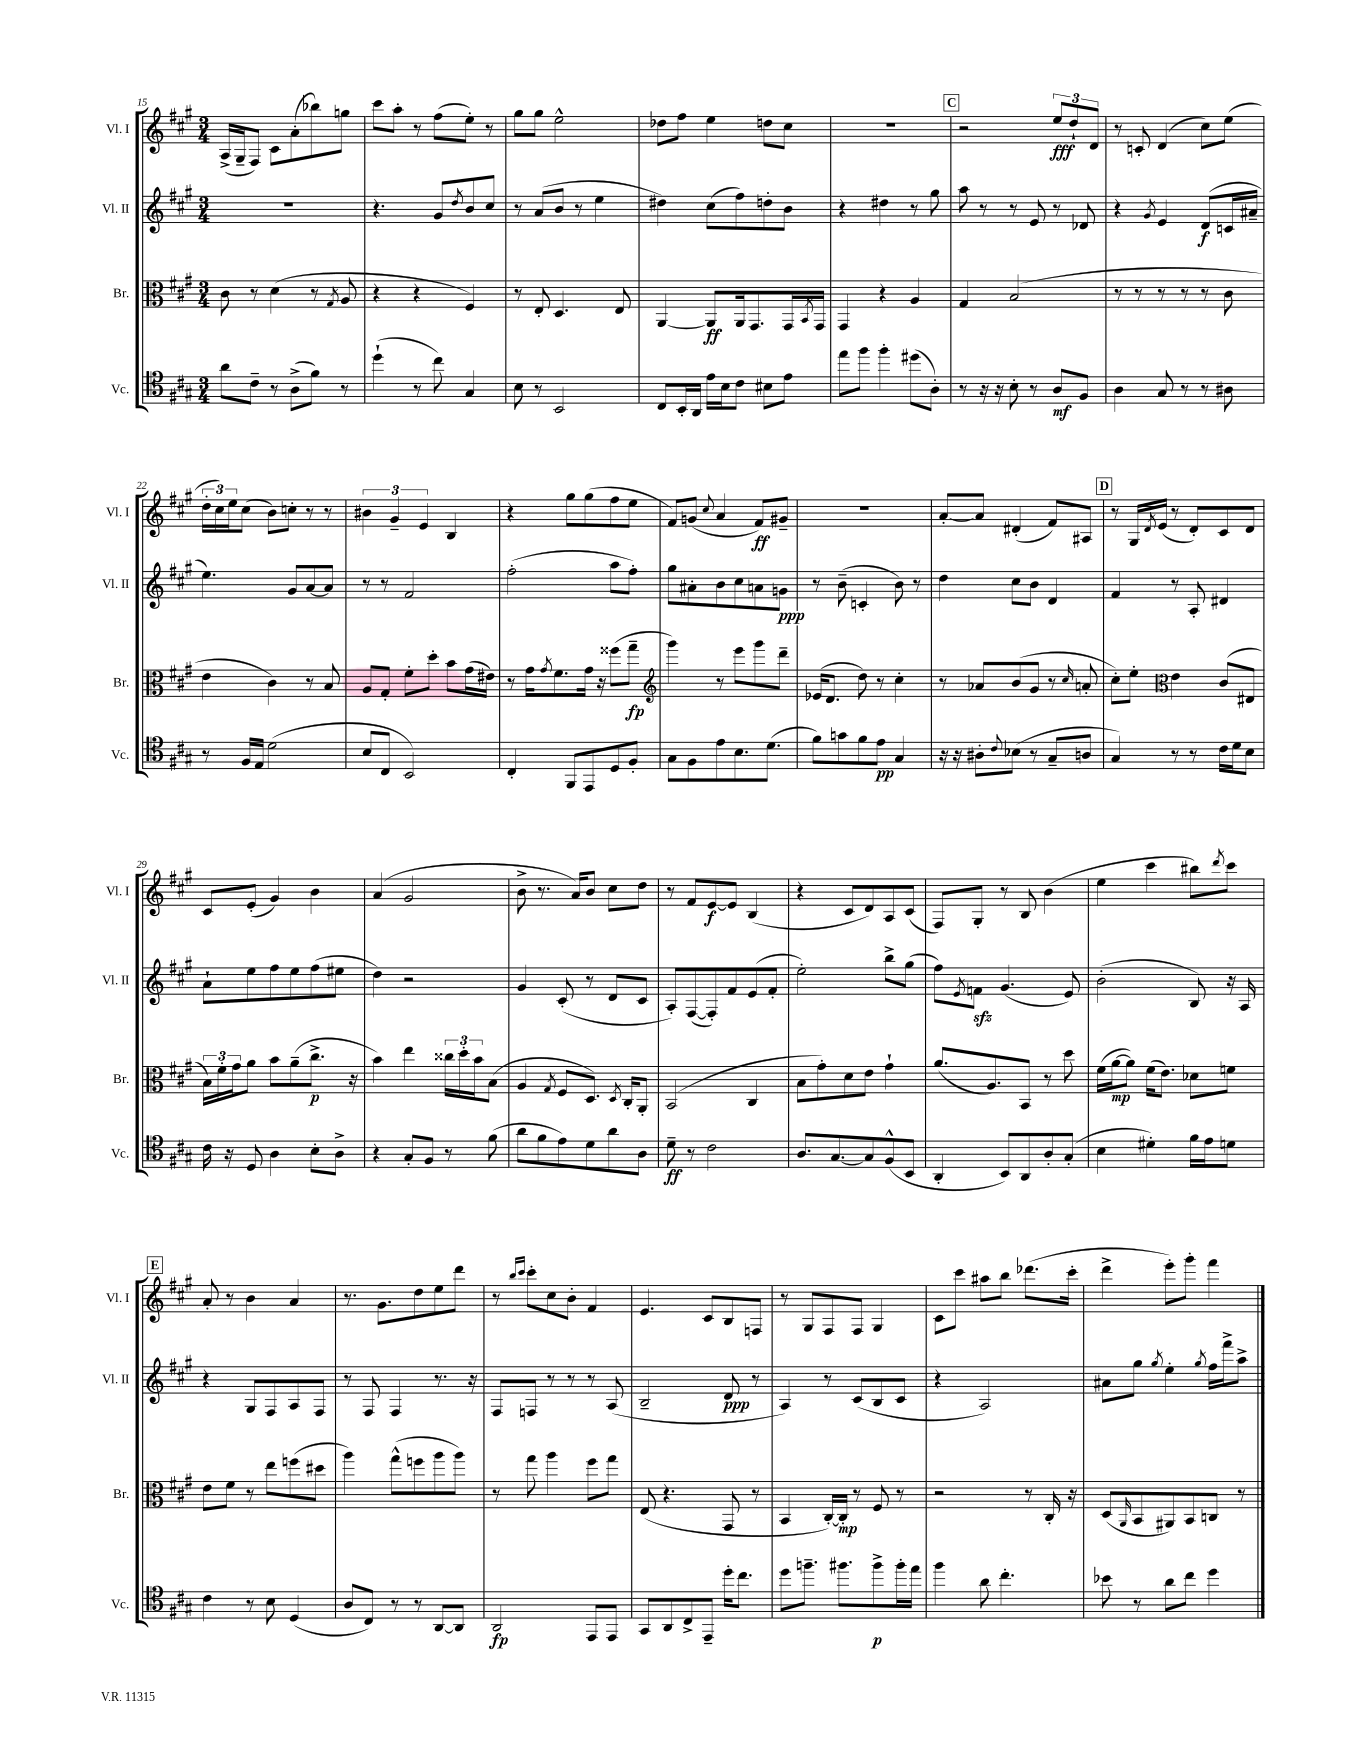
<<
\new StaffGroup <<
\new Staff = "s0" \with { instrumentName = "Vl. I" shortInstrumentName = "Vl. I" } {
    \clef treble \key a \major \numericTimeSignature \time 3/4
    a16->( gis16-- fis8) cis'8 a'8-.( bes''8) g''8 |
    cis'''8 a''8-. r8 fis''8( e''8-.) r8 |
    gis''8 gis''8 e''2-^ |
    des''8 fis''8 e''4 d''8 cis''8 |
    R2. |
    \mark \markup { \box "C" } r2 \tuplet 3/2 { e''8\fff d''8-! d'8 } |
    r8 c'8-. d'4( cis''8) e''8( |
    \tuplet 3/2 { d''16-. cis''16) e''16 } cis''8( b'8) c''8-. r8 r8 |
    \tuplet 3/2 { bis'4 gis'4-- e'4 } b4 |
    r4 gis''8 gis''8( fis''8 e''8 |
    fis'8) g'8( \appoggiatura { cis''8 } a'4 fis'8\ff) gis'8-- |
    R2. |
    a'8~-. a'8 dis'4-.( fis'8) ais8 |
    \mark \markup { \box "D" } r8 gis16 \acciaccatura { d'8 } e'16( r8 d'8-.) cis'8 d'8 |
    cis'8 e'8-.( gis'4) b'4 |
    a'4( gis'2 |
    b'8-> r8. a'16) b'8 cis''8 d''8 |
    r8 fis'8 e'8~\f e'8 b4( |
    r4 cis'8 d'8) a8 cis'8( |
    fis8) gis8-. r8 b8 b'4( |
    e''4 cis'''4 bis''8) \acciaccatura { d'''8 } cis'''8 |
    \mark \markup { \box "E" } a'8-. r8 b'4 a'4 |
    r8. gis'8. d''8 e''8 d'''8 |
    r8 \grace { b''16 cis'''16 } cis'''8-. cis''8 b'8-. fis'4 |
    e'4. cis'8 b8 f8 |
    r8 gis8 fis8 fis8 gis4 |
    cis'8 cis'''8 ais''8 b''8 des'''8.( cis'''16-. |
    d'''4-> e'''8-.) gis'''8-. fis'''4 \bar "|." |
}
\new Staff = "s1" \with { instrumentName = "Vl. II" shortInstrumentName = "Vl. II" } {
    \clef treble \key a \major \numericTimeSignature \time 3/4
    R2. |
    r4. gis'8 \acciaccatura { d''8 } b'8 cis''8 |
    r8 a'8( b'8 r8 e''4 |
    dis''4) cis''8( fis''8) d''8-. b'8 |
    r4 dis''4 r8 gis''8 |
    \mark \markup { \box "C" } a''8 r8 r8 e'8 r8 des'8 |
    r4 \acciaccatura { gis'8 } e'4 d'8\f( c'16 ais'16-- |
    e''4.) gis'8 a'8~ a'8 |
    r8 r8 fis'2 |
    fis''2-.( a''8 fis''8-.) |
    gis''8 ais'8-. b'8 cis''8 a'8 g'8\ppp |
    r8 b'8--( c'4-. b'8) r8 |
    d''4 cis''8 b'8 d'4 |
    \mark \markup { \box "D" } fis'4 r8 a8-. dis'4 |
    a'8-! e''8 fis''8 e''8 fis''8( eis''8 |
    d''4) r2 |
    gis'4 cis'8-.( r8 d'8 cis'8 |
    a8-.) fis8~( fis8-.) fis'8 e'8( fis'8-. |
    e''2-.) b''8-> gis''8( |
    fis''8) \acciaccatura { e'8 } f'8\sfz gis'4.( e'8) |
    b'2-.( b8) r16 a16 |
    \mark \markup { \box "E" } r4 gis8 fis8 a8 fis8 |
    r8 fis8 fis4 r8. r16 |
    fis8 f8 r8 r8 r8 a8( |
    b2-- d'8\ppp r8 |
    a4) r8 cis'8( b8 cis'8 |
    r4 a2) |
    ais'8 gis''8 \acciaccatura { gis''8 } e''4-. \acciaccatura { gis''8 } fis''16 fis'''16-> a''8-> \bar "|." |
}
\new Staff = "s2" \with { instrumentName = "Br." shortInstrumentName = "Br." } {
    \clef alto \key a \major \numericTimeSignature \time 3/4
    cis'8 r8 d'4( r8 \acciaccatura { gis8 } a8 |
    r4 r4 fis4) |
    r8 e8-. d4. e8 |
    a,4~ a,8\ff a,16 gis,8. gis,16 \acciaccatura { b,8 } gis,16 |
    gis,4 r4 a4 |
    \mark \markup { \box "C" } gis4 b2( |
    r8 r8 r8 r8 r8 cis'8 |
    e'4 cis'4) r8 b8 |
    a8 gis8-. fis'8-. d''8-. b'8 gis'16( eis'16) |
    r8 gis'16 \acciaccatura { gis'8 } fis'8. gis'16 r16 fisis''8( gis''8--\fp |
    \clef treble gis'''4) r8 e'''8 gis'''8 d'''8-- |
    ees'16( d'8. d''8) r8 cis''4-. |
    r8 aes'8 b'8( gis'8 r8 \grace { cis''16 } a'8-. |
    \mark \markup { \box "D" } cis''8-.) e''8-. \clef alto e'4 cis'8( eis8 |
    \tuplet 3/2 { b16) fis'16-. gis'16 } a'8 b'8 a'8--( cis''8.->\p r16 |
    b'4) e''4 \tuplet 3/2 { cisis''16 d''16-. b'16 } b8( |
    a4 \acciaccatura { gis8 } fis8 d8.) \acciaccatura { d8 } cis16-. a,8-. |
    b,2( cis4 |
    b8 gis'8-.) d'8 e'8 gis'4-! |
    a'8.( a8.) b,8 r8 d''8 |
    fis'16( a'16~\mp a'8) fis'16( e'8.) des'8 f'8 |
    \mark \markup { \box "E" } e'8 fis'8 r8 e''8 f''8( dis''8 |
    a''4) gis''8-^( f''8 a''8 a''8) |
    r8 gis''8 a''4 fis''8 gis''8 |
    e8( r4. gis,8 r8 |
    b,4 cis16~-.) cis16-.\mp r8 fis8 r8 |
    r2 r8 cis16-. r16 |
    d8( \grace { a,16 } b,8 ais,8) b,8 c8 r8 \bar "|." |
}
\new Staff = "s3" \with { instrumentName = "Vc." shortInstrumentName = "Vc." } {
    \clef tenor \key a \major \numericTimeSignature \time 3/4
    a'8 cis'8-- r8 a8->( fis'8) r8 |
    d''4-!( r8 cis''8) gis4 |
    b8 r8 b,2 |
    cis8 b,16-. a,16 e'16 b16 cis'8 bis8 e'8 |
    e''8 fis''8 fis''4-. dis''8( a8-.) |
    \mark \markup { \box "C" } r8 r16 r16 b8-. r8 a8\mf fis8 |
    a4 gis8 r8 r8 ais8 |
    r8 fis16 e16 d'2( |
    b8 cis8 b,2) |
    cis4-. fis,8 e,8 d8 fis8-. |
    gis8 fis8 e'8 b8. d'8.( |
    fis'8) g'8 fis'8 e'8\pp gis4 |
    r16 r16 ais8-. \appoggiatura { cis'8 } bes8( r8 gis8-- a8 |
    \mark \markup { \box "D" } gis4) r8 r8 cis'16 d'16 b8 |
    cis'16 r16 d8 a4 b8-. a8-> |
    r4 gis8-. fis8 r8 fis'8( |
    a'8 fis'8 e'8) d'8 a'8 a8 |
    d'8--\ff r8 cis'2 |
    a8. gis8.~ gis8 fis8-^( b,8 |
    a,4-. b,8) a,8 a8-. gis8-.( |
    b4 dis'4-.) fis'16 e'16 d'8 |
    \mark \markup { \box "E" } cis'4 r8 b8 d4( |
    a8 cis8) r8 r8 a,8~ a,8 |
    a,2\fp e,8 e,8 |
    gis,8 a,8 cis8-> e,8-- d''16-. cis''8. |
    d''8 f''8.-- fis''8. fis''8->\p fis''16-. e''16 |
    fis''4 a'8 cis''4.-. |
    bes'8 r8 a'8 cis''8 d''4 \bar "|." |
}
>>
>>
\layout { \context { \Score currentBarNumber = #15 } }
